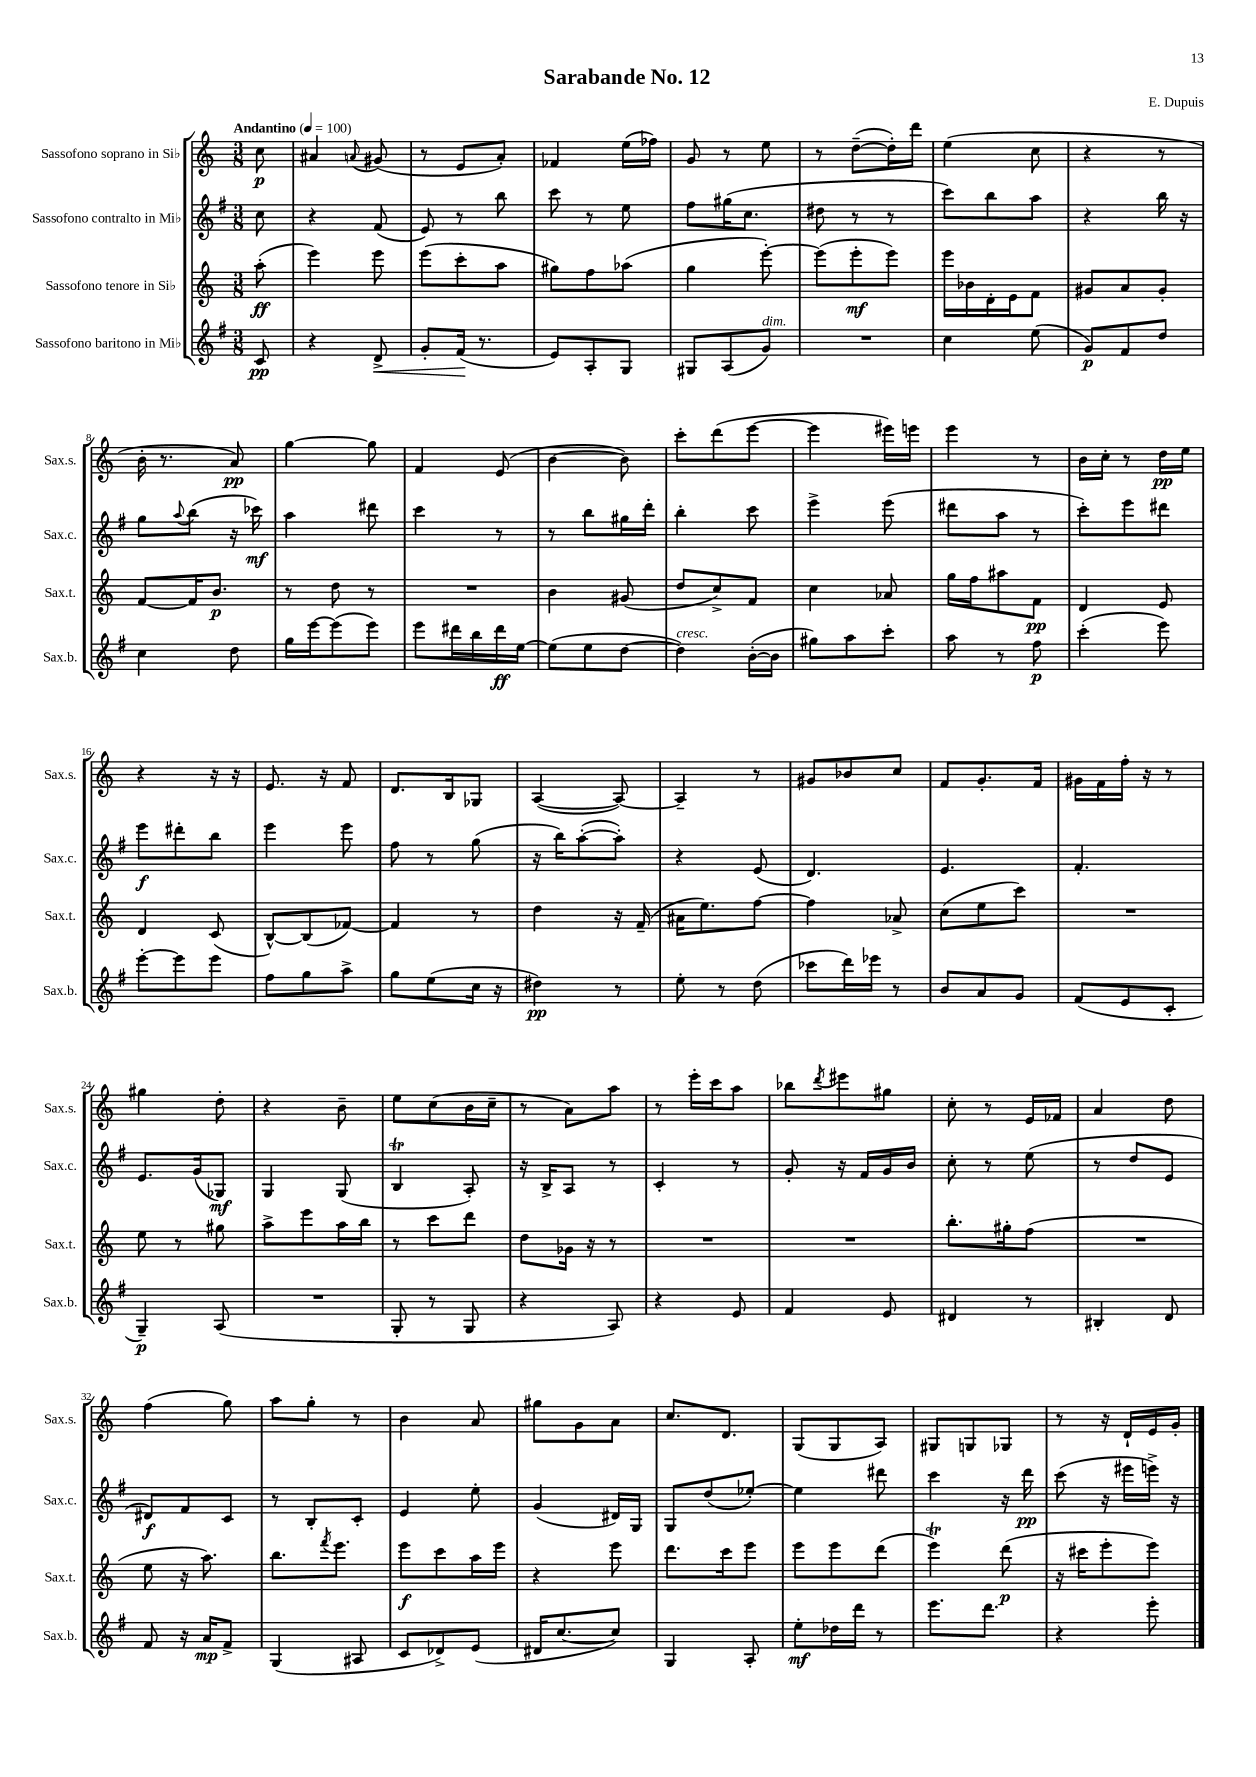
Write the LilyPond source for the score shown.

\header { title = "Sarabande No. 12" composer = "E. Dupuis" }
<<
\new StaffGroup <<
\new Staff = "s0" \with { instrumentName = "Sassofono soprano in Sib" shortInstrumentName = "Sax.s." } {
    \clef treble \key c \major \numericTimeSignature \time 3/8 \partial 8 \tempo "Andantino" 4 = 100
    c''8\p |
    ais'4 \appoggiatura { a'8 } gis'8( |
    r8 e'8 a'8-.) |
    fes'4 e''16( fes''16) |
    g'8 r8 e''8 |
    r8 d''8~--( d''16-.) d'''16 |
    e''4( c''8 |
    r4 r8 |
    b'16-. r8. a'8\pp) |
    g''4~ g''8 |
    f'4 e'8( |
    b'4~ b'8) |
    c'''8-. d'''8( e'''8~ |
    e'''4 eis'''16) e'''16 |
    e'''4 r8 |
    b'16 c''16-. r8 d''16\pp e''16 |
    r4 r16 r16 |
    e'8. r16 f'8 |
    d'8. b16 ges8 |
    a4~( a8~) |
    a4-- r8 |
    gis'8 bes'8 c''8 |
    f'8 g'8.-. f'16 |
    gis'16 f'16 f''16-. r16 r8 |
    gis''4 d''8-. |
    r4 b'8-- |
    e''8 c''8( b'16 c''16-- |
    r8 a'8) a''8 |
    r8 e'''16-. c'''16 a''8 |
    bes''8 \acciaccatura { d'''8 } eis'''8 gis''8 |
    c''8-. r8 e'16 fes'16 |
    a'4 d''8 |
    f''4( g''8) |
    a''8 g''8-. r8 |
    b'4 a'8 |
    gis''8 g'8 a'8 |
    c''8. d'8. |
    g8( g8 a8) |
    gis8 g8 ges8 |
    r8 r16 d'16-! e'16 g'16-. \bar "|." |
}
\new Staff = "s1" \with { instrumentName = "Sassofono contralto in Mib" shortInstrumentName = "Sax.c." } {
    \clef treble \key g \major \numericTimeSignature \time 3/8 \partial 8
    c''8 |
    r4 fis'8( |
    e'8) r8 b''8 |
    c'''8 r8 e''8 |
    fis''8 gis''16( c''8. |
    dis''8 r8 r8 |
    c'''8) b''8 a''8 |
    r4 b''16 r16 |
    g''8 \appoggiatura { a''8 } b''8( r16 ces'''16\mf) |
    a''4 dis'''8 |
    c'''4 r8 |
    r8 b''8 gis''16 d'''16-. |
    b''4-. c'''8 |
    e'''4-> e'''8( |
    dis'''8 a''8 r8 |
    c'''8-.) e'''8 dis'''8 |
    e'''8\f dis'''8-. b''8 |
    e'''4 e'''8 |
    fis''8 r8 g''8( |
    r16 b''16) a''8~-.( a''8-.) |
    r4 e'8( |
    d'4.) |
    e'4. |
    fis'4.-. |
    e'8. g'16( ges8\mf) |
    g4 g8( |
    b4\trill a8-.) |
    r16 b16-> a8 r8 |
    c'4-. r8 |
    g'8-. r16 fis'16 g'16 b'16 |
    c''8-. r8 e''8( |
    r8 d''8 e'8 |
    dis'8\f) fis'8 c'8 |
    r8 b8-. c'8-. |
    e'4 e''8-. |
    g'4( dis'16) g16 |
    g8 d''8( ees''8~-.) |
    ees''4 dis'''8 |
    c'''4 r16 d'''16\pp |
    c'''8( r16 eis'''16 e'''16->) r16 \bar "|." |
}
\new Staff = "s2" \with { instrumentName = "Sassofono tenore in Sib" shortInstrumentName = "Sax.t." } {
    \clef treble \key c \major \numericTimeSignature \time 3/8 \partial 8
    a''8-.\ff( |
    e'''4) e'''8 |
    e'''8( c'''8-. a''8 |
    gis''8) f''8 aes''8( |
    g''4 e'''8~-.) |
    e'''8( e'''8-.\mf e'''8) |
    e'''16 bes'16 d'16-. e'16 f'8 |
    gis'8 a'8 gis'8-. |
    f'8~ f'16 b'8.\p |
    r8 d''8 r8 |
    R4. |
    b'4 gis'8( |
    d''8 c''8->) f'8 |
    c''4 aes'8 |
    g''16 f''16 ais''8 f'8\pp |
    d'4 e'8 |
    d'4 c'8( |
    b8~-^) b8( fes'8~) |
    fes'4 r8 |
    d''4 r16 f'16--( |
    ais'16 e''8.) f''8~ |
    f''4 aes'8-> |
    c''8( e''8 c'''8) |
    R4. |
    e''8 r8 gis''8 |
    a''8-> e'''8 a''16 b''16 |
    r8 c'''8 d'''8 |
    d''8 ges'16 r16 r8 |
    R4. |
    R4. |
    b''8.-. gis''16-. f''8( |
    R4. |
    e''8 r16 a''8.) |
    b''8. \acciaccatura { f'''8 } e'''8. |
    e'''8\f c'''8 a''16 e'''16 |
    r4 e'''8 |
    d'''8. c'''16 e'''8 |
    e'''8 e'''8 d'''8( |
    e'''4\trill) d'''8\p( |
    r16 cis'''16 e'''8-. e'''8) \bar "|." |
}
\new Staff = "s3" \with { instrumentName = "Sassofono baritono in Mib" shortInstrumentName = "Sax.b." } {
    \clef treble \key g \major \numericTimeSignature \time 3/8 \partial 8
    c'8\pp |
    r4 d'8->\< |
    g'8-. fis'16\!( r8. |
    e'8) a8-. g8 |
    gis8 a8( g'8^\markup { \italic "dim." }) |
    R4. |
    c''4 e''8( |
    g'8\p) fis'8 d''8 |
    c''4 d''8 |
    g''16 e'''16~ e'''8( e'''8) |
    e'''8 dis'''16 b''16 dis'''16\ff e''16~ |
    e''8( e''8 d''8~ |
    d''4^\markup { \italic "cresc." }) b'16~-.( b'16 |
    gis''8) a''8 c'''8-. |
    a''8 r8 fis''8\p |
    c'''4-.( e'''8) |
    e'''8~-. e'''8 e'''8 |
    fis''8 g''8 a''8-> |
    g''8 e''8( c''16 r16 |
    dis''4\pp) r8 |
    e''8-. r8 d''8( |
    ces'''8 d'''16) ees'''16 r8 |
    b'8 a'8 g'8 |
    fis'8( e'8 c'8-. |
    g4--\p) a8( |
    R4. |
    g8-. r8 g8 |
    r4 a8) |
    r4 e'8 |
    fis'4 e'8 |
    dis'4 r8 |
    bis4-. d'8 |
    fis'8 r16 a'16\mp fis'8-> |
    g4( ais8 |
    c'8 des'8->) e'8( |
    dis'16 c''8.~ c''8) |
    g4 a8-. |
    e''8-.\mf des''16 d'''16 r8 |
    e'''8. d'''8. |
    r4 e'''8-. \bar "|." |
}
>>
>>
